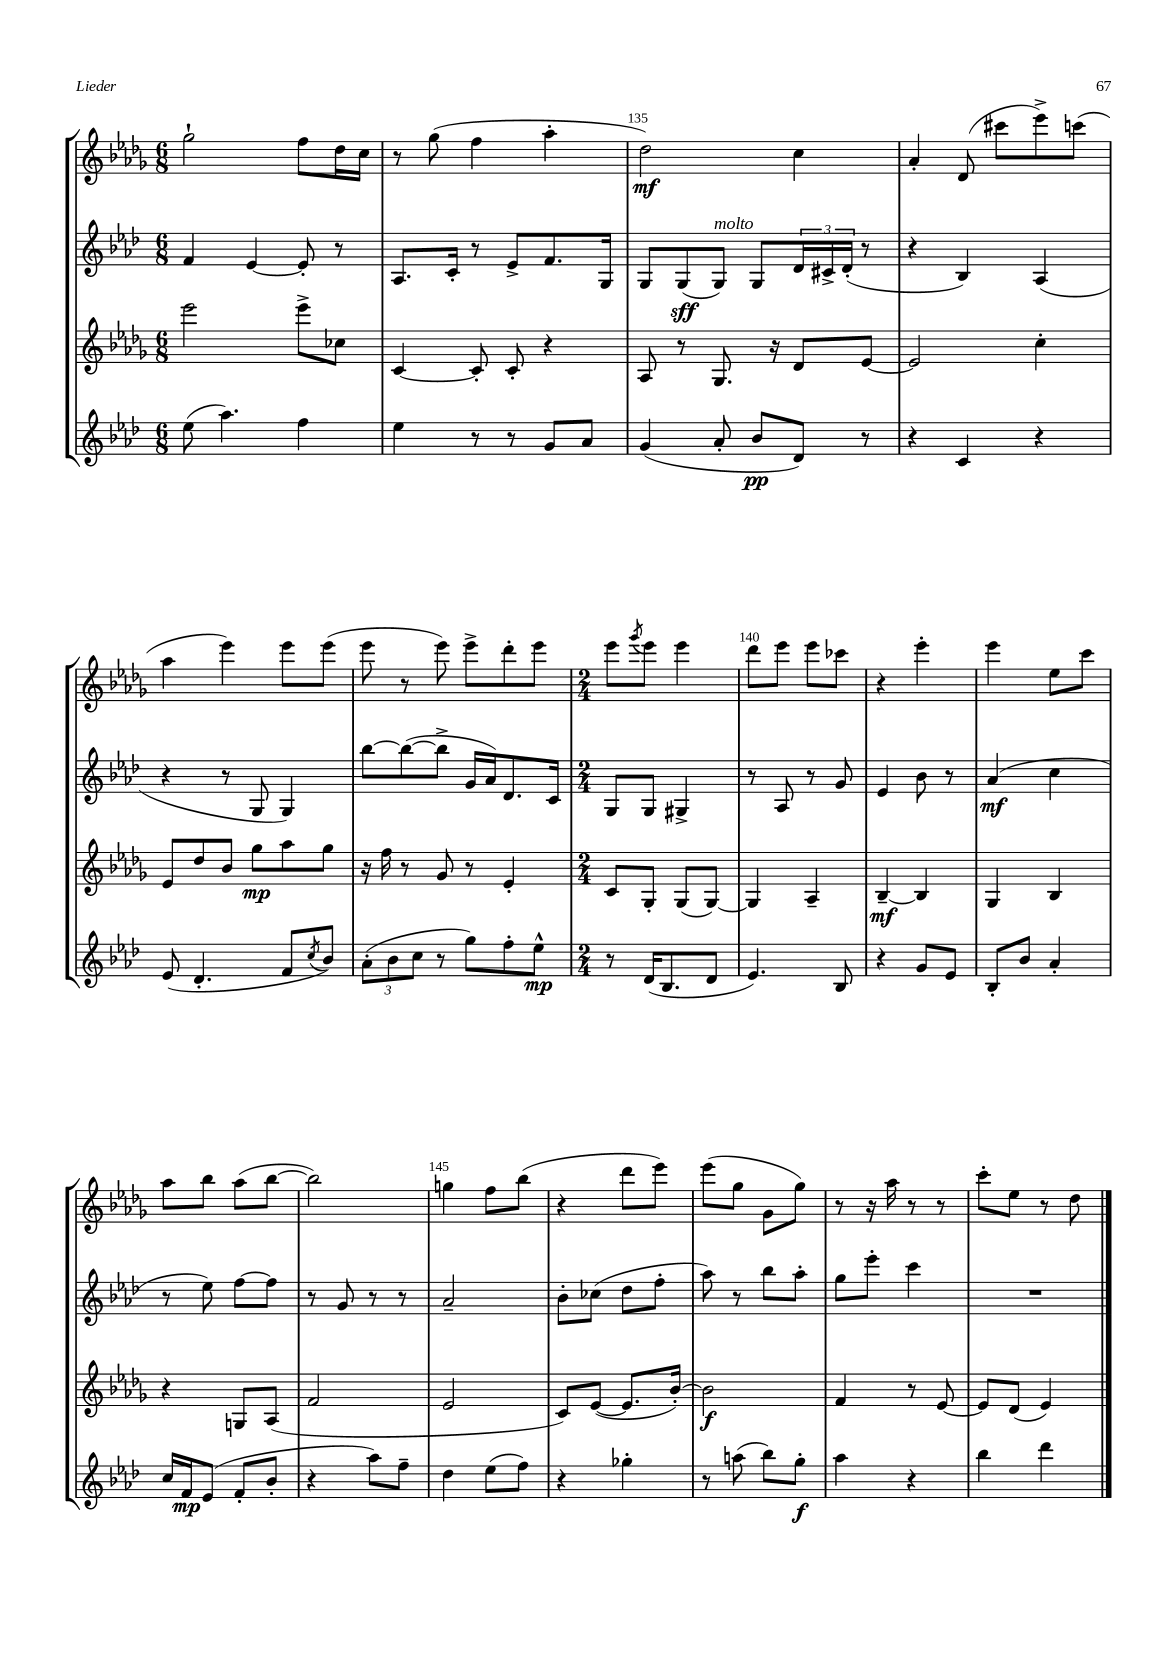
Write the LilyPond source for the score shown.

<<
\new StaffGroup <<
\new Staff = "s0" {
    \clef treble \key des \major \numericTimeSignature \time 6/8
    ges''2-! f''8 des''16 c''16 |
    r8 ges''8( f''4 aes''4-. |
    des''2\mf) c''4 |
    aes'4-. des'8( cis'''8 ees'''8->) c'''8( |
    aes''4 ees'''4) ees'''8 ees'''8( |
    ees'''8 r8 ees'''8) ees'''8-> des'''8-. ees'''8 |
    \numericTimeSignature \time 2/4 ees'''8 \acciaccatura { ges'''8 } ees'''8 ees'''4 |
    des'''8 ees'''8 ees'''8 ces'''8 |
    r4 ees'''4-. |
    ees'''4 ees''8 c'''8 |
    aes''8 bes''8 aes''8( bes''8~ |
    bes''2) |
    g''4 f''8 bes''8( |
    r4 des'''8 ees'''8) |
    ees'''8( ges''8 ges'8 ges''8) |
    r8 r16 aes''16 r8 r8 |
    c'''8-. ees''8 r8 des''8 \bar "|." |
}
\new Staff = "s1" {
    \clef treble \key aes \major \numericTimeSignature \time 6/8
    f'4 ees'4~ ees'8-. r8 |
    aes8. c'16-. r8 ees'8-> f'8. g16 |
    g8 g8\sff( g8^\markup { \italic "molto" }) g8 \tuplet 3/2 { des'16 cis'16-> des'16-.( } r8 |
    r4 bes4) aes4( |
    r4 r8 g8 g4) |
    bes''8~ bes''8~( bes''8-> g'16 aes'16) des'8. c'16 |
    \numericTimeSignature \time 2/4 g8 g8 gis4-> |
    r8 aes8 r8 g'8 |
    ees'4 bes'8 r8 |
    aes'4\mf( c''4 |
    r8 ees''8) f''8~ f''8 |
    r8 g'8 r8 r8 |
    aes'2-- |
    bes'8-. ces''8( des''8 f''8-. |
    aes''8) r8 bes''8 aes''8-. |
    g''8 ees'''8-. c'''4 |
    R2 \bar "|." |
}
\new Staff = "s2" {
    \clef treble \key des \major \numericTimeSignature \time 6/8
    ees'''2 ees'''8-> ces''8 |
    c'4~ c'8-. c'8-. r4 |
    aes8 r8 ges8. r16 des'8 ees'8~ |
    ees'2 c''4-. |
    ees'8 des''8 bes'8 ges''8\mp aes''8 ges''8 |
    r16 f''16 r8 ges'8 r8 ees'4-. |
    \numericTimeSignature \time 2/4 c'8 ges8-. ges8( ges8~) |
    ges4 aes4-- |
    bes4~--\mf bes4 |
    ges4 bes4 |
    r4 g8 aes8( |
    f'2 |
    ees'2 |
    c'8) ees'8~( ees'8. bes'16~-.) |
    bes'2\f |
    f'4 r8 ees'8~ |
    ees'8 des'8( ees'4) \bar "|." |
}
\new Staff = "s3" {
    \clef treble \key aes \major \numericTimeSignature \time 6/8
    ees''8( aes''4.) f''4 |
    ees''4 r8 r8 g'8 aes'8 |
    g'4( aes'8-. bes'8\pp des'8) r8 |
    r4 c'4 r4 |
    ees'8( des'4.-. f'8 \acciaccatura { c''8 } bes'8) |
    \tuplet 3/2 { aes'8-.( bes'8 c''8 } r8 g''8) f''8-. ees''8-^\mp |
    \numericTimeSignature \time 2/4 r8 des'16( bes8. des'8 |
    ees'4.) bes8 |
    r4 g'8 ees'8 |
    bes8-. bes'8 aes'4-. |
    c''16 f'16\mp ees'8( f'8-. bes'8-. |
    r4 aes''8) f''8-- |
    des''4 ees''8( f''8) |
    r4 ges''4-. |
    r8 a''8( bes''8) g''8-.\f |
    aes''4 r4 |
    bes''4 des'''4 \bar "|." |
}
>>
>>
\layout { \context { \Score currentBarNumber = #133 \override BarNumber.break-visibility = ##(#f #t #t) barNumberVisibility = #(every-nth-bar-number-visible 5) } }
